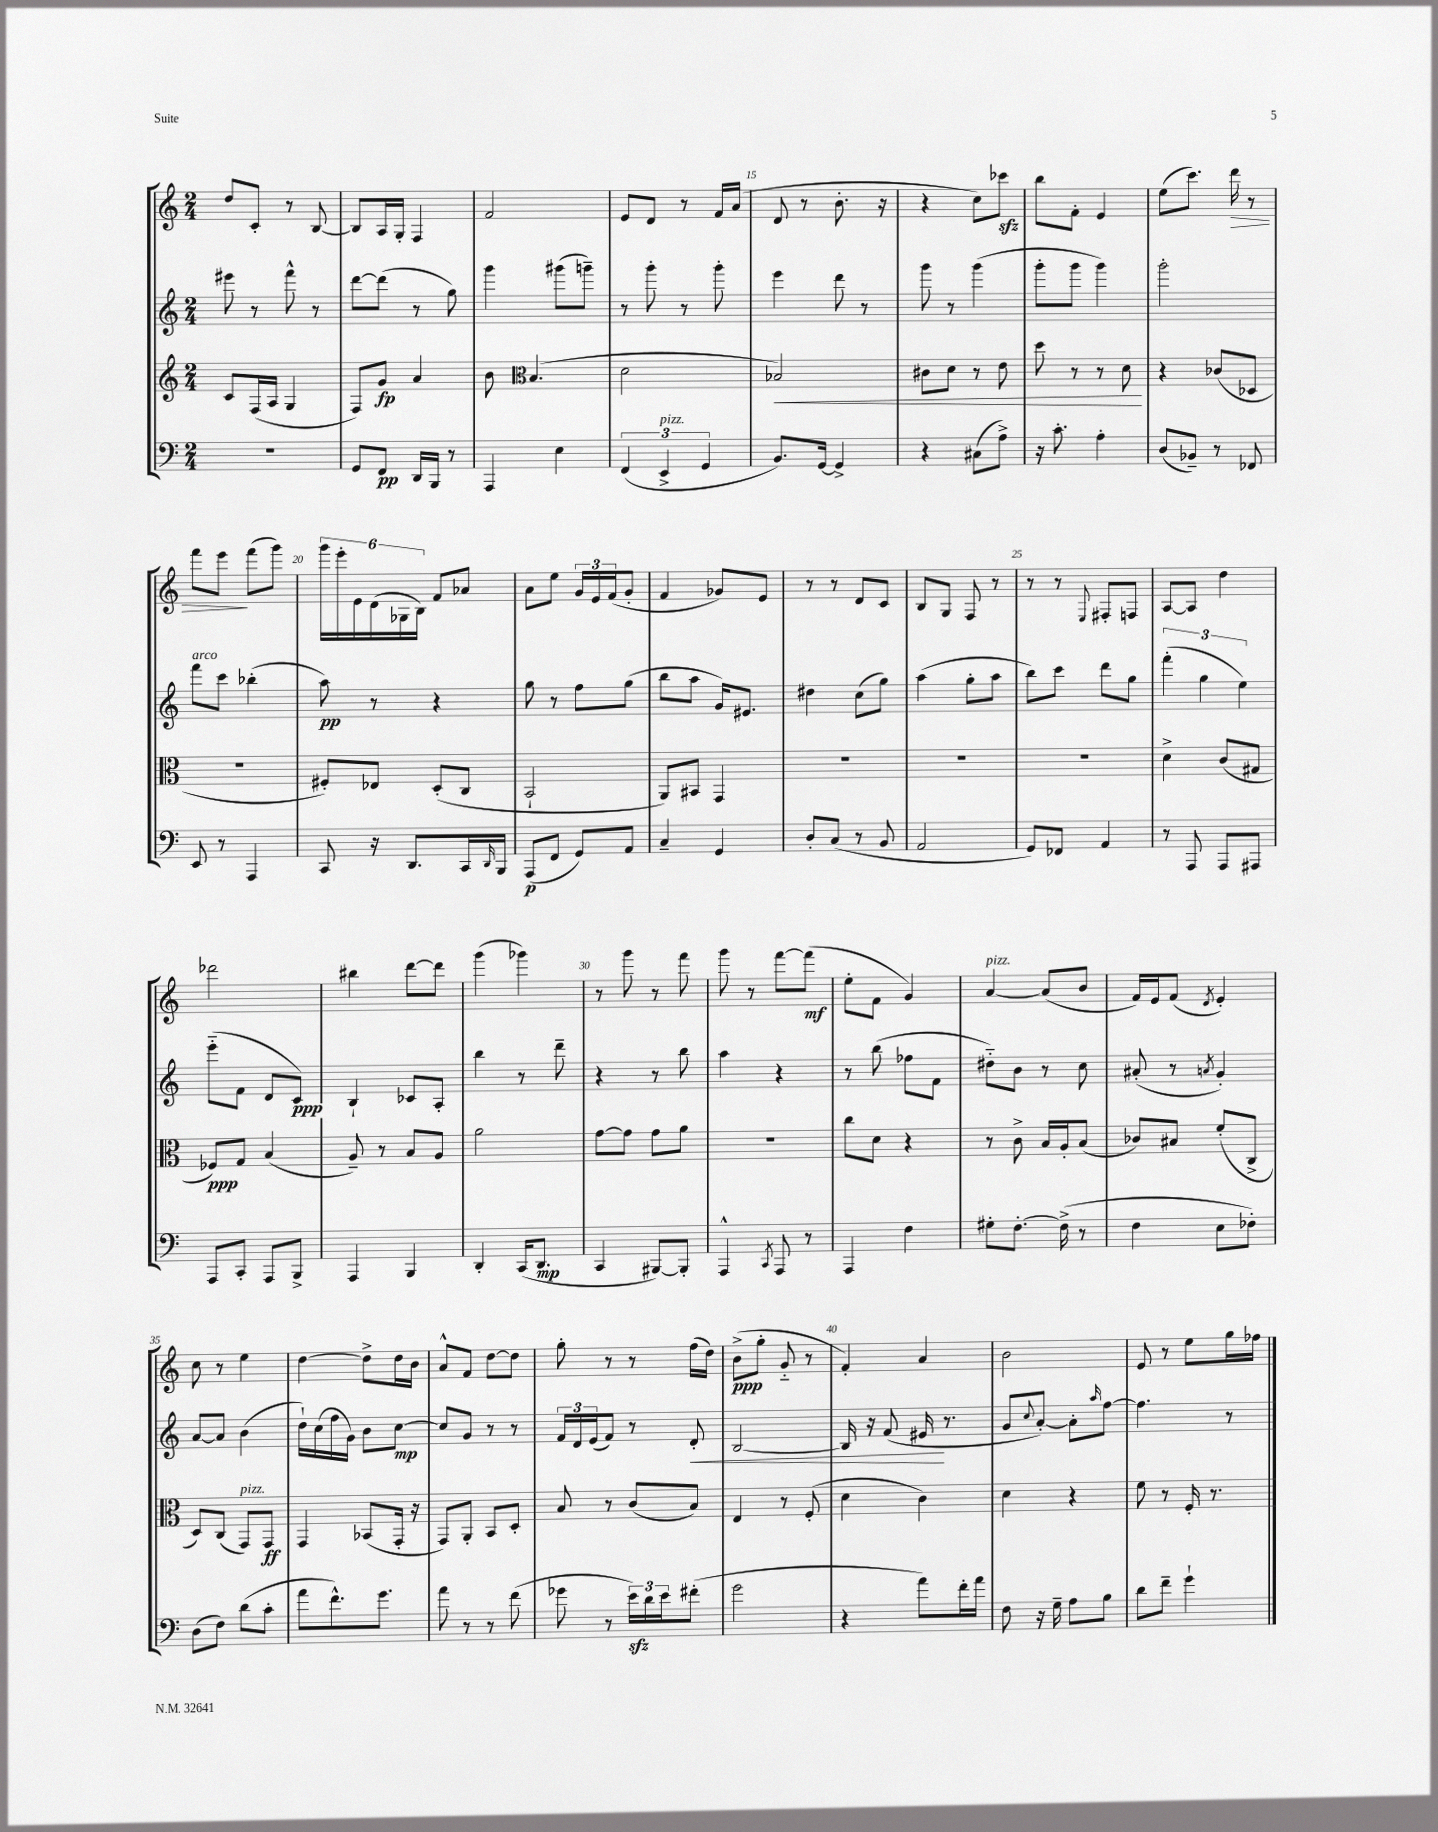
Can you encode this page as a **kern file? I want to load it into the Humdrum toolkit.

**kern	**kern	**kern	**kern
*staff4	*staff3	*staff2	*staff1
*clefF4	*clefG2	*clefG2	*clefG2
*k[]	*k[]	*k[]	*k[]
*M2/4	*M2/4	*M2/4	*M2/4
2r	8c	8eee#	8dd
.	(16F	8r	8c'
.	16A	.	.
.	4G	8fff^^	8r
.	.	8r	[8B
=	=	=	=
8GG	8F)	[8ddd	8B]
8FF	8g	(8ddd]	16A
.	.	.	16G'
16DD	4a	8r	4F
16BBB	.	.	.
8r	.	8gg)	.
=	=	=	=
4AAA	8b	4ggg	2f
*	*clefC3	*	*
.	(4.B	.	.
4E	.	(8ggg#	.
.	.	8ggg~)	.
=	=	=	=
(6FF	2d	8r	8e
.	.	8ggg'	8d
6EE^	.	.	.
.	.	8r	8r
6GG	.	.	.
.	.	8ggg'	16f
.	.	.	(16a
=	=	=	=
8.BB)	2B-)	4eee	8d
.	.	.	8r
[16GG	.	.	.
4GG^]	.	8ddd	8.b'
.	.	8r	.
.	.	.	16r
=	=	=	=
4r	8c#	8ggg	4r
.	8d	8r	.
(8C#	8r	(4ggg	8cc)
8A^)	8e	.	8ccc-
=	=	=	=
16r	8dd	8ggg'	8bb
8.c'	.	.	.
.	8r	8ggg	8f'
4A'	8r	4ggg)	4e
.	8d	.	.
=	=	=	=
(8D	4r	2ggg'	(8ee
8BB-~)	.	.	8.ccc)
8r	(8c-	.	.
.	.	.	16ddd
8FF-	8D-	.	8r
=	=	=	=
8EE	2r	8fff	8fff
8r	.	8ccc	8eee
4AAA	.	(4bb-'	(8fff
.	.	.	8ggg)
=	=	=	=
8CC	8F#')	8aa)	24ggg
.	.	.	24eee'
.	.	.	24e
16r	8E-	8r	(24d
.	.	.	24G-
8.DD	.	.	.
.	.	.	24B)
.	(8D'	4r	8f
16CC	8C	.	8a-
16qqDD	.	.	.
16BBB	.	.	.
=	=	=	=
(8AAA	2BB`	8gg	8a
8FF	.	8r	8ee
8GG)	.	8ff	24g
.	.	.	24e
.	.	.	(24f
8AA	.	(8gg	8g'
=	=	=	=
4C~	8AA)	8bb	4f
.	8BB#	8aa	.
4GG	4GG	16g)	8g-)
.	.	8.e#	.
.	.	.	8e
=	=	=	=
8D'	2r	4dd#	8r
(8C	.	.	8r
8r	.	(8cc	8d
8BB	.	8gg)	8c
=	=	=	=
2AA	2r	(4aa	8B
.	.	.	8G
.	.	8gg'	8F
.	.	8aa	8r
=	=	=	=
8GG)	2r	8bb)	8r
8FF-	.	8ccc	8r
.	.	.	8qqE
4AA	.	8ddd	8F#'
.	.	8gg	8F
=	=	=	=
8r	4d^	(6fff'	[8A
8AAA	.	.	8A]
.	.	6gg	.
8AAA	(8c	.	4dd
.	.	6ee)	.
8AAA#	8G#	.	.
=	=	=	=
8AAA	8F-)	(8eee'~	2ddd-
8CC'	8G	8f	.
8AAA	(4B	8d	.
8BBB^	.	8c)	.
=	=	=	=
4AAA	8A~)	4B`	4bb#
.	8r	.	.
4BBB	8B	8c-	[8ddd
.	8A	8A'	8ddd]
=	=	=	=
4DD'	2a	4bb	(4ggg
(16CC	.	8r	4ggg-)
8.DD	.	.	.
.	.	8ddd~	.
=	=	=	=
4CC	[8g	4r	8r
.	8g]	.	8ggg
[8BBB#)	8g	8r	8r
8BBB#']	8a	8bb	8fff
=	=	=	=
4AAA^^	2r	4aa	8ggg
.	.	.	8r
8qCC	.	.	.
8AAA	.	4r	[8fff
8r	.	.	(8fff]
=	=	=	=
4AAA	8cc	8r	8ee'
.	8d	(8bb	8f
4F	4r	8ff-	4g)
.	.	8f	.
=	=	=	=
8G#'	8r	8dd#'~)	[4a
[8.F'	8c^	8b	.
.	16B	8r	(8a]
(16F^]	16A'	.	.
8r	(8B	8cc	8b
=	=	=	=
4F	8c-)	(8a#'	16f)
.	.	.	16e
.	8B#	8r	(8f
.	.	8qa	8qd
8E	(8f'	4g')	4e')
8F-')	8C^	.	.
=	=	=	=
(8D	8D)	[8a	8cc
8F)	(8C	8a]	8r
(8d	8GG)	(4b	4ee
8c'	8GG	.	.
=	=	=	=
8a	4GG	16dd`)	[4dd
.	.	(16cc	.
8.f^^)	.	16ff	.
.	.	16g)	.
.	(8BB-	8b	8dd^]
8.g	.	.	.
.	16GG'	[8cc	16dd
.	16r	.	16b
=	=	=	=
8a	8GG)	8cc]	8a^^
8r	8AA'	8g	8f
8r	8BB	8r	[8dd
(8f	8D'	8r	8dd]
=	=	=	=
8g-	8B	24f	8gg'
.	.	24d	.
.	.	(24e	.
8r	8r	8f)	8r
24e)	(8c	8r	8r
24d	.	.	.
24e	.	.	.
(8f#'	8B)	8d'	(16ff
.	.	.	16dd)
=	=	=	=
2g	4E	[2B	(8b^
.	.	.	8gg'
.	8r	.	8g'~
.	(8F'	.	8r
=	=	=	=
4r	4d	16B]	4f')
.	.	16r	.
.	.	(8f	.
8a)	4c)	16e#	4a
.	.	8.r	.
16f'	.	.	.
16a	.	.	.
=	=	=	=
8F	4d	8g	2b
.	.	8qqcc	.
16r	.	[8a')	.
16G~	.	.	.
8A	4r	8a']	.
.	.	16qqaa	.
8B	.	[8ff	.
=	=	=	=
8d	8f	4.ff]	8e
8f~	8r	.	8r
4g`	16F'	.	8ee
.	8.r	.	.
.	.	8r	16gg
.	.	.	16ff-
==	==	==	==
*-	*-	*-	*-
